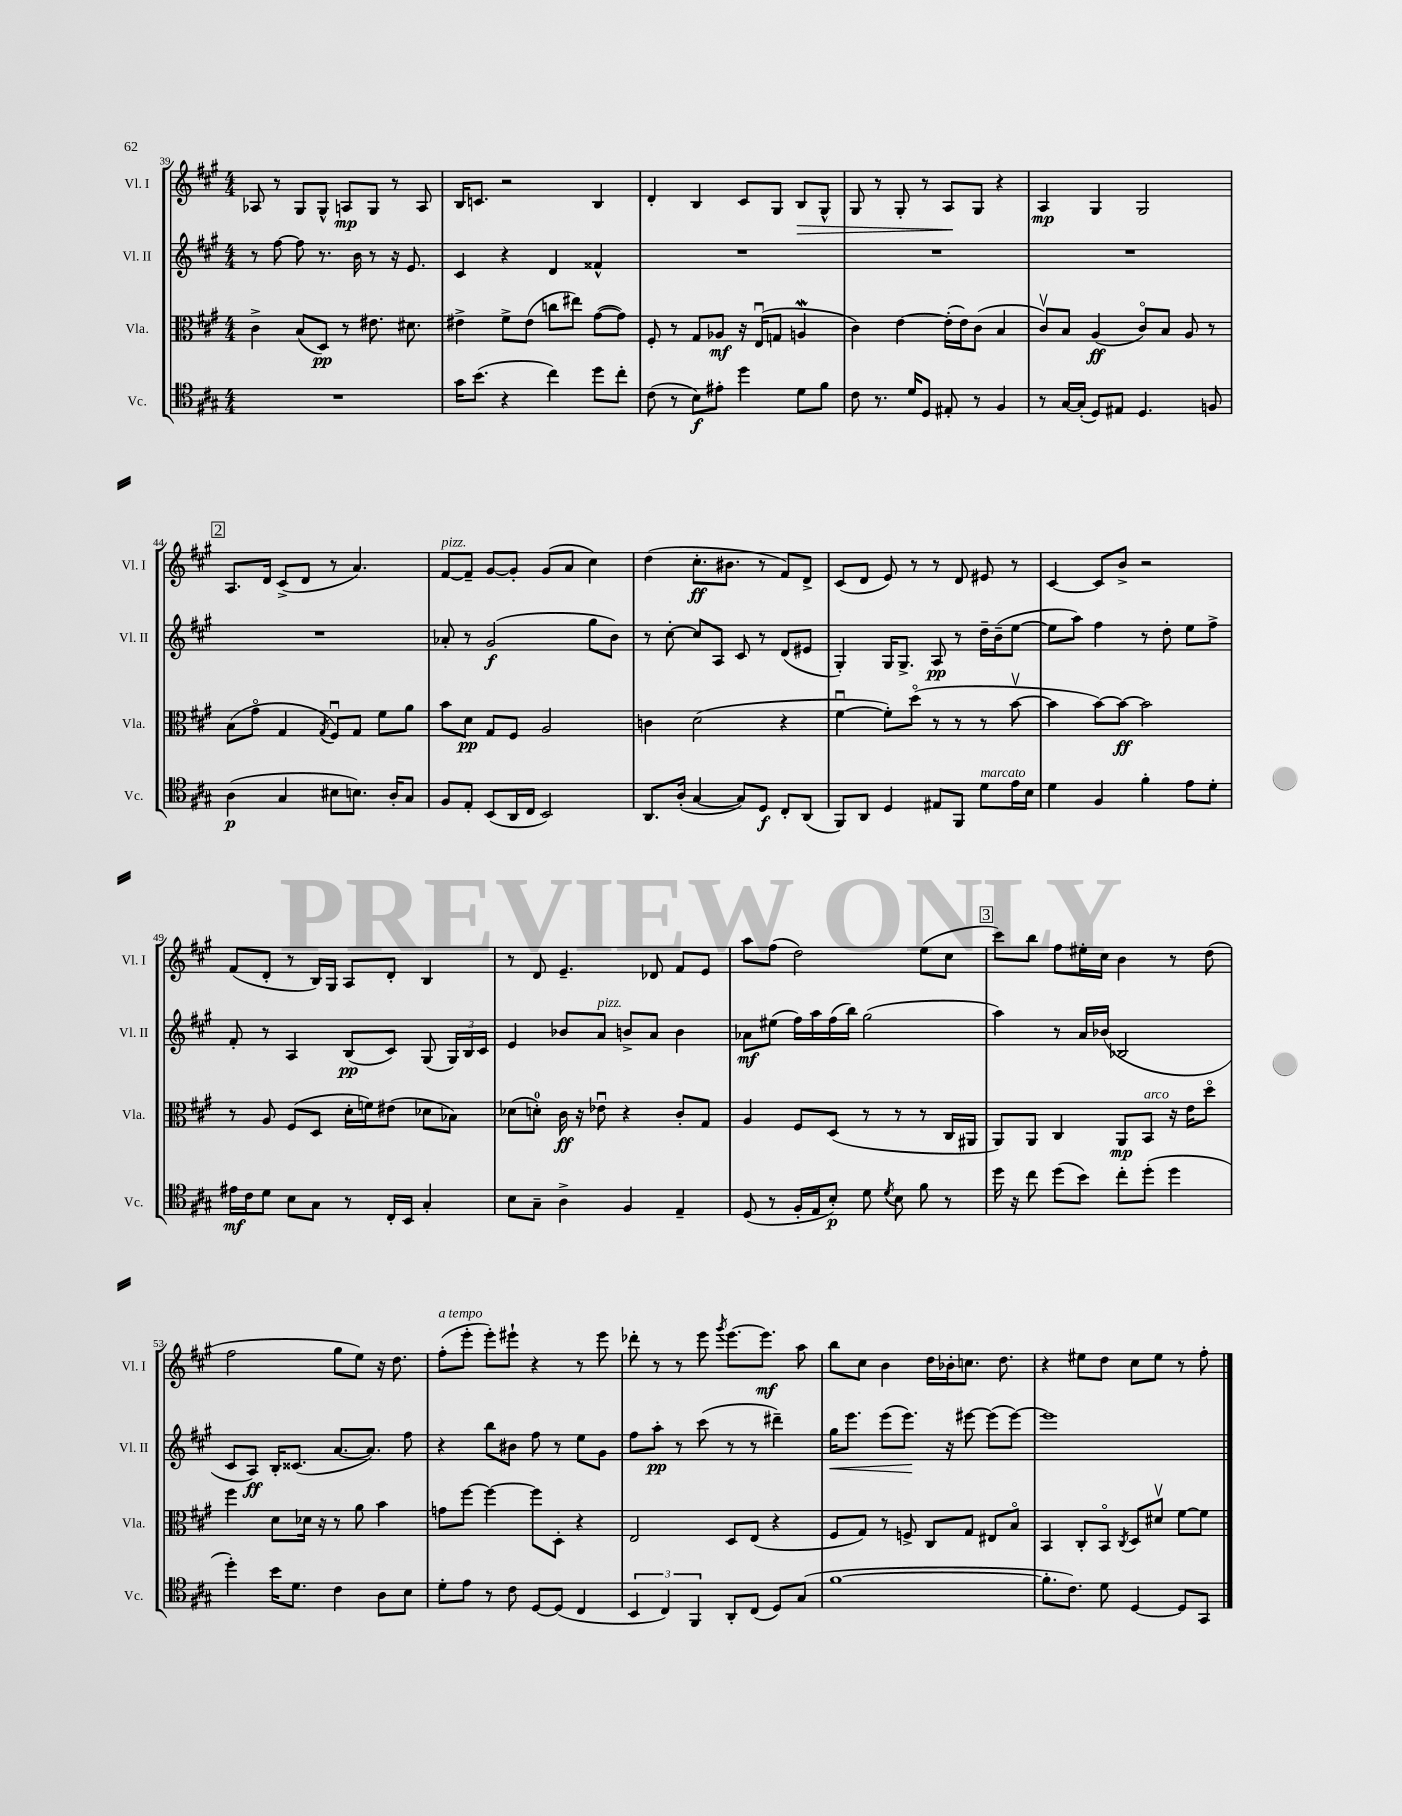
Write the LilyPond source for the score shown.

<<
\new StaffGroup <<
\new Staff = "s0" \with { instrumentName = "Vl. I" shortInstrumentName = "Vl. I" } {
    \clef treble \key a \major \numericTimeSignature \time 4/4
    \autoBeamOff aes8 r8 gis8[ gis8]-^ a8[\mp gis8] r8 a8 |
    b16[ c'8.] r2 b4 |
    d'4-. b4 cis'8[ gis8] b8[\> gis8]-^ |
    gis8 r8 gis8-. r8 a8[\! gis8] r4 |
    a4\mp gis4 gis2 |
    \mark \markup { \box "2" } a8.[ d'16] cis'8[->( d'8] r8 a'4.) |
    fis'8[~^\markup { \italic "pizz." } fis'8]-- gis'8[~ gis'8]-. gis'8[( a'8] cis''4) |
    d''4( cis''8.[-.\ff bis'8.] r8 fis'8[) d'8]-> |
    cis'8[( d'8] e'8) r8 r8 d'8 eis'8 r8 |
    cis'4~ cis'8[ b'8]-> r2 |
    fis'8[( d'8]-. r8 b16[) gis16] a8[ d'8]-. b4 |
    r8 d'8 e'4.-- des'8 fis'8[ e'8] |
    a''8[ fis''8]( d''2) e''8[( cis''8] |
    \mark \markup { \box "3" } cis'''8[) b''8] fis''8[ eis''16-. cis''16] b'4 r8 d''8( |
    fis''2 gis''8[ e''8]) r16 d''8. |
    fis''8[-.^\markup { \italic "a tempo" }( e'''8]-. e'''8[-.) eis'''8]-! r4 r8 eis'''8 |
    des'''8-. r8 r8 e'''8 \acciaccatura { gis'''8 } e'''8.[~ e'''8.]\mf a''8 |
    b''8[ cis''8] b'4 d''16[ bes'16-. c''8.] d''8. |
    r4 eis''8[ d''8] cis''8[ eis''8] r8 fis''8-. \bar "|." |
}
\new Staff = "s1" \with { instrumentName = "Vl. II" shortInstrumentName = "Vl. II" } {
    \clef treble \key a \major \numericTimeSignature \time 4/4
    \autoBeamOff r8 fis''8~ fis''8 r8. b'16 r8 r16 e'8. |
    cis'4 r4 d'4 fisis'4-^ |
    R1 |
    R1 |
    R1 |
    \mark \markup { \box "2" } R1 |
    aes'8-. r8 gis'2\f( gis''8[ b'8]) |
    r8 cis''8~-. cis''8[ a8] cis'8 r8 d'8[( eis'8] |
    gis4-.) gis16[ gis8.]-> a8\pp r8 d''16[-- b'16--( e''8]~ |
    e''8[ a''8]) fis''4 r8 d''8-. e''8[ fis''8]-> |
    fis'8-. r8 a4 b8[\pp( cis'8]) gis8( \tuplet 3/2 { gis16[) b16 cis'16] } |
    e'4 bes'8[ a'8]^\markup { \italic "pizz." } b'8[-> a'8] b'4 |
    aes'8[\mf eis''8]( fis''16[) a''16 fis''16( b''16]) gis''2( |
    \mark \markup { \box "3" } a''4) r8 a'16[ bes'16]( bes2 |
    cis'8[ a8]\ff) b16[-. cisis'8.]( a'8.[~ a'8.]) fis''8 |
    r4 b''8[ bis'8] fis''8 r8 e''8[ gis'8] |
    fis''8[ a''8]-.\pp r8 cis'''8( r8 r8 dis'''4--) |
    gis''16[\< e'''8.] e'''8[( e'''8.]\!) r16 eis'''8~ eis'''8[( eis'''8]~) |
    eis'''1 \bar "|." |
}
\new Staff = "s2" \with { instrumentName = "Vla." shortInstrumentName = "Vla." } {
    \clef alto \key a \major \numericTimeSignature \time 4/4
    \autoBeamOff cis'4-> b8[( d8]\pp) r8 eis'8. dis'8. |
    eis'4-> fis'8[-> eis'8]( c''8[ eis''8]) gis'8[~( gis'8]) |
    fis8-. r8 gis8[ aes8]\mf r16 e16[\downbow( g8] a4\mordent |
    cis'4) e'4~ e'16[-.( e'16) cis'8]( b4 |
    cis'8[\upbow) b8] a4\ff( cis'8[\flageolet) b8] a8 r8 |
    \mark \markup { \box "2" } b8[( gis'8]\flageolet gis4 \acciaccatura { gis8 } fis8[\downbow) gis8] fis'8[ a'8] |
    b'8[ d'8]\pp gis8[ fis8] a2 |
    c'4 d'2( r4 |
    fis'4~\downbow fis'8[-.) d''8]\flageolet( r8 r8 r8 b'8~\upbow |
    b'4 b'8[~) b'8]~\ff b'2 |
    r8 a8 fis8[( d8] d'16[-. f'16) eis'8]( des'8[ bes8]) |
    des'8[( d'8]-0-.) cis'16\ff r16 ees'8\downbow r4 cis'8[-. gis8] |
    a4 fis8[ d8]( r8 r8 r8 cis16[ ais,16] |
    \mark \markup { \box "3" } a,8[) a,8] cis4 a,8[\mp b,8]^\markup { \italic "arco" } r16 e'16[ d''8]\flageolet |
    fis''4 d'8[ des'16] r16 r8 a'8 b'4 |
    g'8[ fis''8]~ fis''4~ fis''8[ d8]-. r4 |
    e2 d8[ e8]( r4 |
    fis8[ gis8]) r8 f8-> cis8[ gis8] eis8[ b8]\flageolet |
    b,4 cis8[-. b,8]\flageolet \acciaccatura { cis8 } d8[ dis'8]\upbow fis'8[~ fis'8] \bar "|." |
}
\new Staff = "s3" \with { instrumentName = "Vc." shortInstrumentName = "Vc." } {
    \clef tenor \key a \major \numericTimeSignature \time 4/4
    \autoBeamOff R1 |
    gis'16[ b'8.]( r4 cis''4) d''8[ cis''8]-. |
    cis'8( r8 b8[\f) eis'8]-. d''4 d'8[ fis'8] |
    cis'8 r8. d'16[ d8] eis8-. r8 fis4 |
    r8 gis16[~ gis16]-.( d8[) eis8] d4. f8 |
    \mark \markup { \box "2" } a4\p( gis4 bis8[ b8.]) a16[-. gis8] |
    fis8[ e8]-. b,8[( a,16 cis16] b,2) |
    a,8.[ a16]-.( gis4~ gis8[) d8]\f cis8[-. a,8]( |
    fis,8[) a,8] d4 eis8[ fis,8] d'8[^\markup { \italic "marcato" } e'16 b16] |
    d'4 fis4 fis'4-. e'8[ d'8]-. |
    eis'16[\mf cis'16 d'8] b8[ gis8] r8 cis16[-. b,16] gis4-. |
    b8[ gis8]-- a4-> fis4 e4-- |
    d8( r8 fis16[-. e16 b8]-.\p) d'8 \acciaccatura { d'8 } b8 fis'8 r8 |
    \mark \markup { \box "3" } d''16 r16 cis''8 d''8[( b'8]) cis''8[-. d''8]-.( d''4 |
    d''4-.) b'16[ d'8.] cis'4 a8[ b8] |
    d'8[-. e'8] r8 cis'8 d8[~ d8]( cis4 |
    \tuplet 3/2 { b,4 cis4) fis,4 } a,8[-. cis8]( d8[) gis8]( |
    fis'1~ |
    fis'8.[-. cis'8.]) d'8 d4~ d8[ gis,8] \bar "|." |
}
>>
>>
\layout { \context { \Score currentBarNumber = #39 } }
